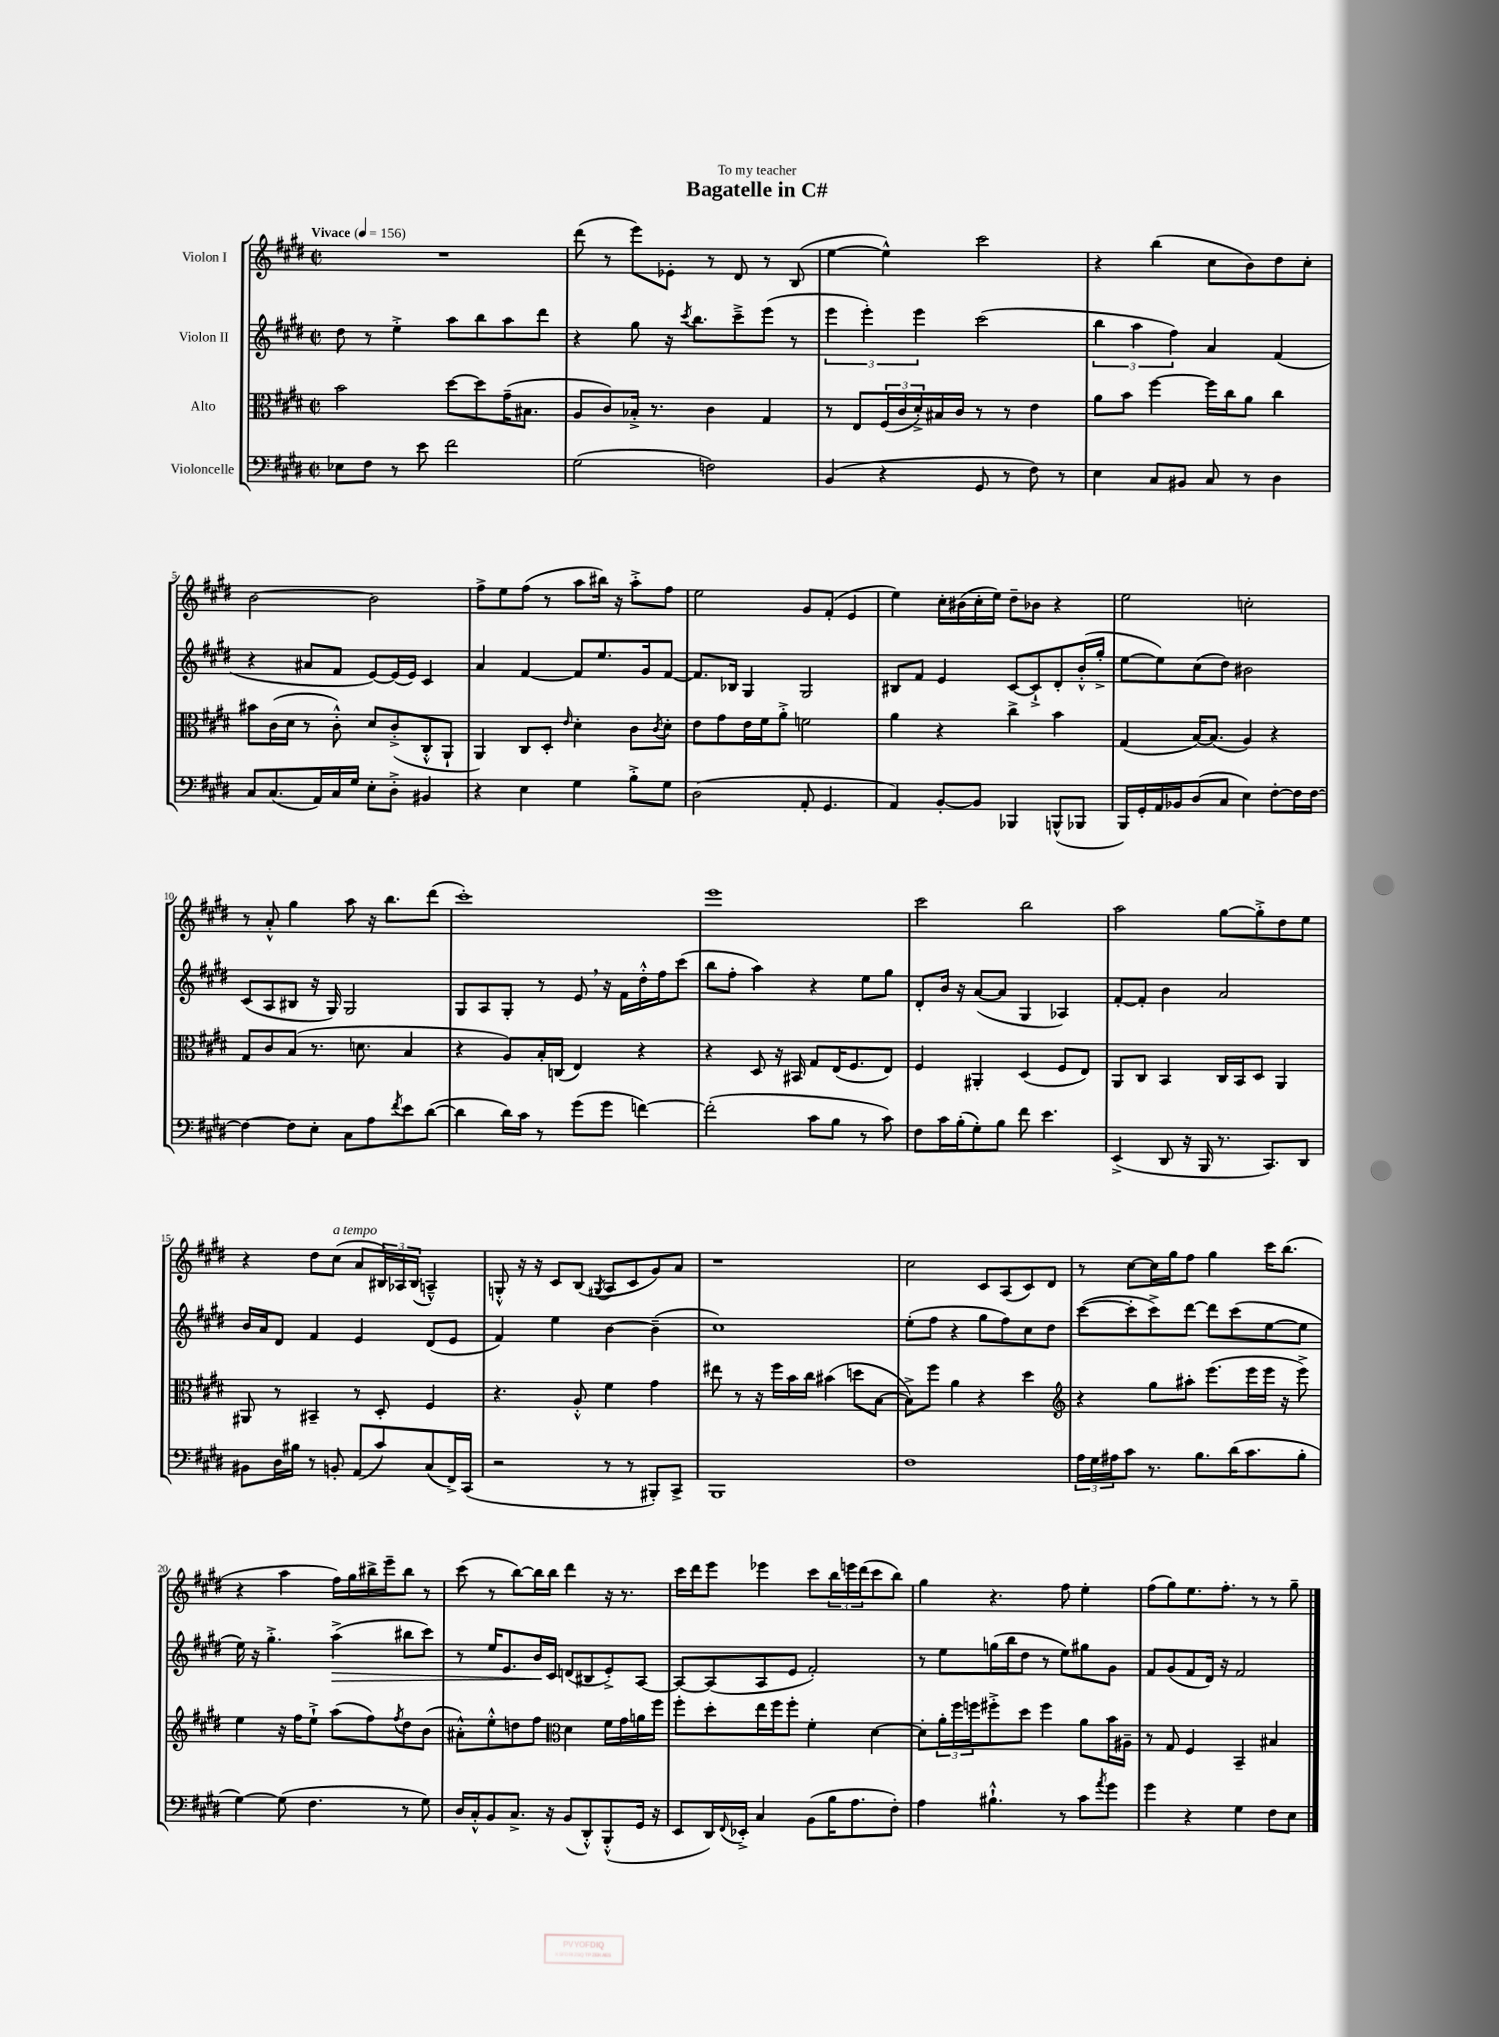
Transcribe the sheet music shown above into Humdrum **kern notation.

**kern	**kern	**kern	**dynam	**kern
*part4	*part3	*part2	*part2	*part1
*staff4	*staff3	*staff2	*staff2	*staff1
*I"Violoncelle	*I"Alto	*I"Violon II	*	*I"Violon I
*clefF4	*clefC3	*clefG2	*	*clefG2
*k[f#c#g#d#]	*k[f#c#g#d#]	*k[f#c#g#d#]	*	*k[f#c#g#d#]
*M2/2	*M2/2	*M2/2	*	*M2/2
*met(c|)	*met(c|)	*met(c|)	*	*met(c|)
*MM156	*MM156	*MM156	*	*MM156
=1	=1	=1	=1	=1
!	!	!	!	!LO:TX:a:B:t=Vivace
8E-X\L	2b\	8dd#\	.	1r
8F#\J	.	8r	.	.
8r	.	4ee'^\	.	.
8e\	.	.	.	.
2f#\	[8dd#\L	8aa\L	.	.
.	8dd#\]	8bb\	.	.
.	(16g#~\K	8aa\	.	.
.	8.B#X\J	.	.	.
.	.	8ddd#\J	.	.
=2	=2	=2	=2	=2
(2G#\	8A/L	4r	.	(8ddd#\
.	8c#/)	.	.	8r
.	16B-X'^/Jk	8gg#\	.	8eee\L)
.	8.r	.	.	.
.	.	16r	.	8e-X'\J
.	.	8qccc#/	.	.
.	.	8.bb\L	.	.
2Fn\)	4c#\	.	.	8r
.	.	8ccc#~^\	.	8d#/
.	4G#/	(8eee\J	.	8r
.	.	8r	.	(8B/
=3	=3	=3	=3	=3
(4BB/	8r	6eee\	.	[4ee\
.	8E/L	.	.	.
.	.	6eee'\)	.	.
4r	(24F#/L	.	.	4ee^^\])
.	24c#/	.	.	.
.	24d#'^/)	6eee\	.	.
.	16B#X/	.	.	.
.	16c#/JJ	.	.	.
8GG#/	8r	(2ccc#\	.	2ccc#\
8r	8r	.	.	.
8F#\)	4e\	.	.	.
8r	.	.	.	.
=4	=4	=4	=4	=4
4E\	8a\L	6bb\	.	4r
.	8b\J	.	.	.
.	.	6aa\	.	.
8C#/L	[4ff#\	.	.	(4bb\
.	.	6ff#\)	.	.
8BB#X/J	.	.	.	.
8C#/	16ff#\LL]	4a/	.	8cc#\L
.	16cc#\J	.	.	.
8r	8a\J	.	.	8b\)
4D#\	4cc#\	(4f#/	.	8dd#\
.	.	.	.	8cc#'\J
!!LO:LB:g=z
=5	=5	=5	=5	=5
8C#/L	8b#X\L	4r	.	[2b\
(8.C#/	(16c#\L	.	.	.
.	16d#\JJ	.	.	.
.	8r	8a#X/L	.	.
16AA/L)	.	.	.	.
16C#/	8c#'^^\)	8f#/J	.	.
16G#/JJ	.	.	.	.
8E'\L	8d#/L	[8e/L)	.	2b\]
8D#'^\J	(8c#'^/	(16e/L]	.	.
.	.	16e/JJ)	.	.
4BB#X/	8C#'^^/	4c#/	.	.
.	8AA`/J	.	.	.
=6	=6	=6	=6	=6
4r	4AA/)	4a/	.	8ff#^\L
.	.	.	.	8ee\
4E\	8C#/L	[4f#/	.	(8ff#\J
.	8D#'/J	.	.	8r
.	16qqe/	.	.	.
4G#\	4d#'\	8f#/L]	.	8aa\L
.	.	8.ee/	.	16bb#X\Jk)
.	.	.	.	16r
8B'^\L	8c#\L	.	.	8aa'^\L
.	.	16g#/k	.	.
.	8qc#/	.	.	.
8G#\J	8d#'\J	[8f#/J	.	8ff#\J
=7	=7	=7	=7	=7
(2D#\	8e\L	8.f#/L]	.	2ee\
.	8g#\	.	.	.
.	.	16B-X/Jk	.	.
.	16e\L	4G#/	.	.
.	16f#\J	.	.	.
.	8a'^\J	.	.	.
8AA'/	2fn\	2G#/	.	8g#/L
4.GG#/	.	.	.	(8f#'/J
.	.	.	.	4e/
=8	=8	=8	=8	=8
4AA/)	4a\	8B#X/L	.	4ee\)
.	.	8f#/J	.	.
[8BB'/L	4r	4e/	.	16cc#'\LL
.	.	.	.	(16b#X\
8BB/J]	.	.	.	16cc#'\
.	.	.	.	16ee\JJ)
4BBB-X/	4cc#^\	[8c#/L	.	8dd#~\L
.	.	8c#`^/]	.	8b-X\J
(8BBBn^^/L	4b\	8d#'/	.	4r
8BBB-X/J	.	(16b'^^/L	.	.
.	.	16gg#'^/JJ	.	.
=9	=9	=9	=9	=9
16BBB/LL)	(4G#/	[8ee\L	.	2ee\
16GG#'/	.	.	.	.
16AA/	.	8ee\])	.	.
16BB-X/J	.	.	.	.
(8D#/	[16B/KL)	(8cc#\	.	.
.	(8.B/J]	.	.	.
8C#/J	.	8dd#\J)	.	.
4E\)	4A/)	2b#X\	.	2ccn'\
[8F#'\L	4r	.	.	.
16F#\L]	.	.	.	.
[16F#\JJ	.	.	.	.
!!LO:LB:g=z
=10	=10	=10	=10	=10
4F#\_	8G#/L	(8c#/L	.	8r
.	8c#/	8A/	.	8a'^^/
8F#\L]	(8B/J	8B#X/J	.	4gg#\
8E'\J	8.r	16r	.	.
.	.	16G#/)	.	.
8C#\L	.	2G#/	.	8aa\
.	8.dn\	.	.	.
8A\	.	.	.	16r
.	.	.	.	8.bb\L
8qf#/	.	.	.	.
8e\	4B/	.	.	.
([8d#\J	.	.	.	(8ddd#\J
=11	=11	=11	=11	=11
4d#\]	4r	8G#/L	.	1ccc#')
.	.	8A/	.	.
16d#\LL)	8A/L)	8G#'/J	.	.
16c#\JJ	.	.	.	.
8r	16B'/L	8r	.	.
.	(16Cn/JJ	.	.	.
(8g#\L	4E/)	8e,/	.	.
8g#\J	.	16r	.	.
.	.	16f#\LL	.	.
[4fn\)	4r	16dd#'^^\	.	.
.	.	16ff#\J	.	.
.	.	(8ccc#\J	.	.
=12	=12	=12	=12	=12
(2f'\]	4r	8bb\L	.	1eee
.	.	8ff#'\J	.	.
.	8D#/	4aa\)	.	.
.	16r	.	.	.
.	16BB#X/	.	.	.
8c#\L	8G#/L	4r	.	.
8B\J	(16E/K	.	.	.
.	8.F#/	.	.	.
8r	.	8ee\L	.	.
8c#\)	8E/J)	8gg#\J	.	.
=13	=13	=13	=13	=13
8F#\L	4F#/	8d#'/L	.	2ccc#\
16c#\L	.	16b/Jk	.	.
(16B'\J	.	16r	.	.
8G#'\)	4AA#X'/	([8a/L	.	.
8B\J	.	8a/J]	.	.
8f#\	(4D#/	4G#/	.	2bb\
4.e\	.	.	.	.
.	8F#/L	4A-X/)	.	.
.	8E/J)	.	.	.
=14	=14	=14	=14	=14
(4EE^/	8AA/L	[8f#'/L	.	2aa\
.	8C#/J	8f#'/J]	.	.
8DD#/	4BB/	4b\	.	.
16r	.	.	.	.
16BBB/	.	.	.	.
8.r	16C#/LL	2a/	.	[8gg#\L
.	16BB/J	.	.	.
.	8D#/J	.	.	8gg#'^\]
8.CC#/L)	.	.	.	.
.	4AA/	.	.	8dd#\
8DD#/J	.	.	.	8ee\J
!!LO:LB:g=z
=15	=15	=15	=15	=15
8BB#X\L	8AA#X/	16b/LL	.	4r
.	.	16a/J	.	.
16D#\L	8r	8d#/J	.	.
16B#X\JJ	.	.	.	.
8r	4BB#X~/	4f#/	.	8dd#\L
!	!	!	!	!LO:TX:a:i:t=a tempo
8BBn'/	.	.	.	(8cc#\J
(8AA/L	8r	4e/	.	8a/L
8c#/)	8D#'/	.	.	24B#X/L)
.	.	.	.	24A-X/
.	.	.	.	(24B#/JJ
(8C#/	4F#/	(8d#/L	.	4An~^^/)
16FF#^/L)	.	8e/J	.	.
(16CC#/JJ	.	.	.	.
=16	=16	=16	=16	=16
2r	4.r	4f#/)	.	8Gn'^^/
.	.	.	.	16r
.	.	.	.	16r
.	.	4ee\	.	8c#/L
.	8A'^^/	.	.	(8B/J
.	.	.	.	8qG#X/
8r	4f#\	[4b\	.	8A/L
8r	.	.	.	8c#/
8BBB#X'/L)	4g#\	(4b~\]	.	8g#/)
8CC#^/J	.	.	.	8a/J
=17	=17	=17	=17	=17
1BBB	8ee#X\	1cc#)	.	1r
.	8r	.	.	.
.	16r	.	.	.
.	16ff#\LL	.	.	.
.	16b\	.	.	.
.	16cc#\JJ	.	.	.
.	(4b#X\	.	.	.
.	8ddn\L	.	.	.
.	[8B\J	.	.	.
=18	=18	=18	=18	=18
1F#	8B^\L])	(8ee'\L	.	2cc#\
.	8ff#\J	8ff#\J	.	.
.	4a\	4r	.	.
.	4r	8gg#\L	.	8c#/L
.	.	8ff#\)	.	(8A/
.	4dd#\	8cc#\	.	8c#/)
.	.	8dd#\J	.	8d#/J
=19	=19	=19	=19	=19
*	*clefG2	*	*	*
24A\LL	4r	([8ccc#\L	.	8r
24G#\	.	.	.	.
24A#X\J	.	.	.	.
8c#\J	.	8ccc#'\]	.	[8cc#\L
8.r	8gg#\L	8ccc#^\)	.	16cc#\L]
.	.	.	.	16gg#\J
.	8aa#X'\J	[8ddd#\J	.	8ff#\J
8.B\L	.	.	.	.
.	(8.eee\L	8ddd#\L]	.	4gg#\
(16d#\K	.	(8ccc#\	.	.
8.c#\	16eee\L	.	.	.
.	16eee\JJ	[8ee\	.	16ccc#\KL
.	16r	.	.	(8.bb\J
8B'\J	8eee^\)	8ee\J]	.	.
!!LO:LB:g=z
=20	=20	=20	=20	=20
[4G#\)	4ee\	16ee\)	.	4r
.	.	16r	.	.
.	.	4.gg#'^\	.	.
(8G#\]	16r	.	.	4aa\
.	16ff#\KL	.	.	.
4.F#\	8ee`^\J	.	.	.
!	!	!	!LO:HP:b	!
.	(8aa\L	(4aa^\	>	16ff#\LL)
.	.	.	.	16gg#\
.	8ff#\)	.	.	16bb#X^\
.	.	.	.	16eee~\J
.	8qff#/	.	.	.
8r	8dd#\	8bb#X\L	.	8bb#\J
8G#\)	(8b\J	8ccc#\J)	.	8r
=21	=21	=21	=21	=21
16D#/LL	8a#X'^^\L)	8r	.	(8ccc#\
16C#'^^/J	.	.	.	.
8BB/	8ee'^^\	16ee/KL	.	8r
.	.	8.e/	.	.
8.C#^/J	8ddn\	.	.	[8bb\L)
.	8ff#\J	16b/L	.	16bb\L]
16r	.	16c#/JJ	]	16bb\JJ
*	*clefC3	*	*	*
(8BB/L	4d#\	(8dn/L	.	4ddd#\
8DD#'^^/)	.	8B#X/	.	.
(8BBB'^^/	16f#\LL	8e'^/)	.	16r
.	16g#\	.	.	8.r
16GG#/Jk	16an\	[8A/J	.	.
16r	16ff#\JJ	.	.	.
=22	=22	=22	=22	=22
8EE/L	8ff#'\L	8A/L_	.	16ccc#\LL
.	.	.	.	16ddd#\J
16DD#/L)	8dd#'\	(8A/]	.	8eee\J
8qqFF#/	.	.	.	.
16EE-X'^/JJ	.	.	.	.
4C#/	16ee\L	8A/	.	4eee-X\
.	16ff#\J	.	.	.
.	8ff#'\J	8e/J	.	.
(8BB\L	4f#'\	2f#'/)	.	8ccc#\L
16B\K	.	.	.	24bb\L
.	.	.	.	24eeen\
8.A\	.	.	.	.
.	.	.	.	(24ddd#\J
.	[4d#\	.	.	8ccc#\
8F#'\J)	.	.	.	8bb\J)
=23	=23	=23	=23	=23
4A\	8d#'\L]	8r	.	4gg#\
.	24a'\L	8ee\L	.	.
.	24ff#\	.	.	.
.	24ffn\J	.	.	.
4.B#X`^^\	8ff#X'^\	(16ggn\L	.	4.r
.	.	16bb\J	.	.
.	8dd#\J	8dd#\J	.	.
.	4ff#\	8r	.	.
8r	.	8ee\L)	.	8ff#\
8c#\L	8a\L	8gg#X\	.	4ee'\
8qa/	.	.	.	.
8g#\J	16b\L	8g#\J	.	.
.	16A#X~\JJ	.	.	.
=24	=24	=24	=24	=24
4g#\	8r	8f#/L	.	(8ff#\L
.	8G#/	(8g#/	.	8gg#\)
4r	4F#/	8f#/	.	8.ee\
.	.	16d#/Jk)	.	.
.	.	16r	.	8.ff#'\J
4G#\	4BB~/	2f#/	.	.
.	.	.	.	8r
8F#\L	4B#X/	.	.	8r
8E\J	.	.	.	8gg#~\
==	==	==	==	==
*-	*-	*-	*-	*-
